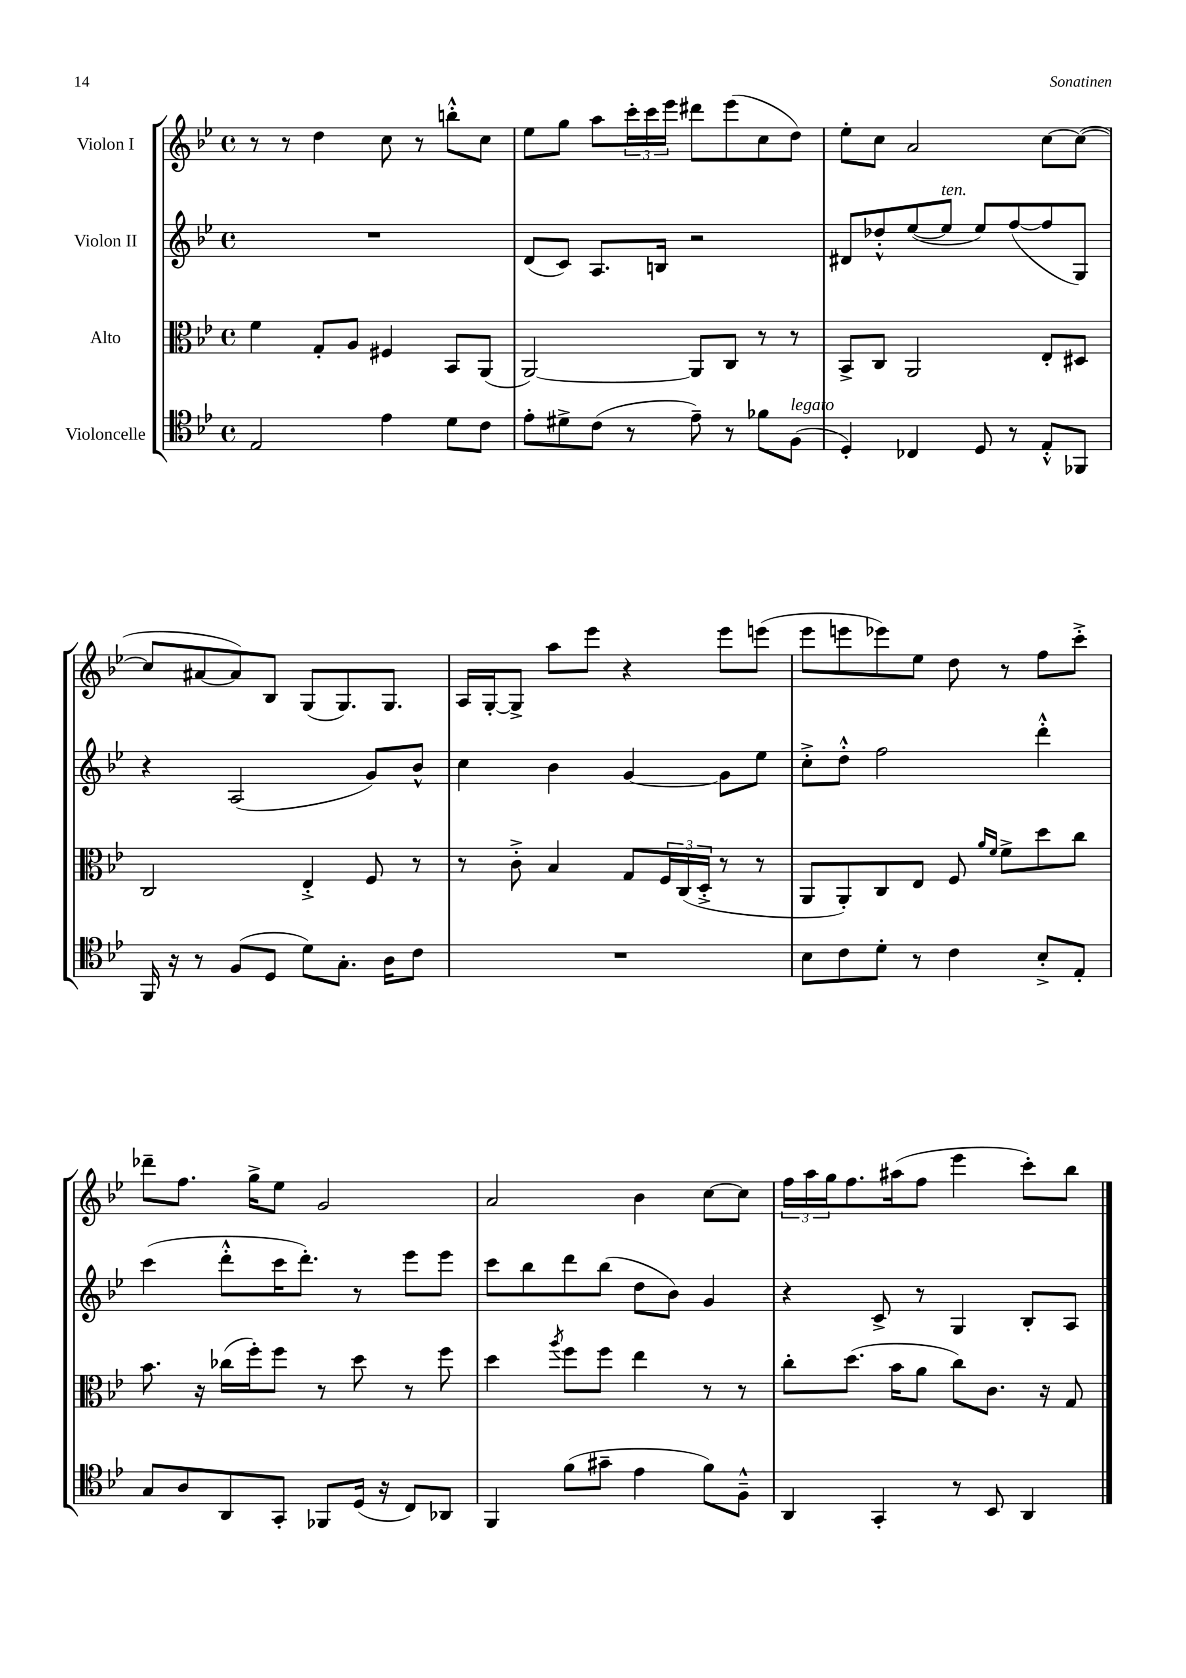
<<
\new StaffGroup <<
\new Staff = "s0" \with { instrumentName = "Violon I" } {
    \clef treble \key bes \major \defaultTimeSignature \time 4/4
    r8 r8 d''4 c''8 r8 b''8-.-^ c''8 |
    ees''8 g''8 a''8 \tuplet 3/2 { c'''16-. c'''16 ees'''16 } dis'''8 ees'''8( c''8 d''8) |
    ees''8-. c''8 a'2 c''8~ c''8~( |
    c''8 ais'8~ ais'8) bes8 g8( g8.) g8. |
    a16 g16~-. g8-> a''8 ees'''8 r4 ees'''8 e'''8( |
    ees'''8 e'''8 ees'''8) ees''8 d''8 r8 f''8 c'''8-.-> |
    des'''8-- f''8. g''16-> ees''8 g'2 |
    a'2 bes'4 c''8~ c''8 |
    \tuplet 3/2 { f''16 a''16 g''16 } f''8. ais''16( f''8 ees'''4 c'''8-.) bes''8 \bar "|." |
}
\new Staff = "s1" \with { instrumentName = "Violon II" } {
    \clef treble \key bes \major \defaultTimeSignature \time 4/4
    R1 |
    d'8( c'8) a8. b16 r2 |
    dis'8 des''8-.-^ ees''8~( ees''8^\markup { \italic "ten." } ees''8) f''8~( f''8 g8) |
    r4 a2( g'8) bes'8-^ |
    c''4 bes'4 g'4~ g'8 ees''8 |
    c''8-.-> d''8-.-^ f''2 d'''4-.-^ |
    c'''4( d'''8-.-^ c'''16 d'''8.-.) r8 ees'''8 ees'''8 |
    c'''8 bes''8 d'''8 bes''8( d''8 bes'8) g'4 |
    r4 c'8-> r8 g4 bes8-. a8 \bar "|." |
}
\new Staff = "s2" \with { instrumentName = "Alto" } {
    \clef alto \key bes \major \defaultTimeSignature \time 4/4
    f'4 g8-. a8 fis4 bes,8 a,8( |
    a,2~) a,8 c8 r8 r8 |
    bes,8-> c8 a,2 ees8-. dis8 |
    c2 ees4-.-> f8 r8 |
    r8 c'8-.-> bes4 g8 \tuplet 3/2 { f16 c16( d16-.-> } r8 r8 |
    a,8 a,8-.) c8 ees8 f8 \grace { a'16 f'16 } f'8-> d''8 c''8 |
    bes'8. r16 ces''16( f''16-.) f''8 r8 d''8 r8 f''8 |
    d''4 \acciaccatura { a''8 } f''8 f''8 ees''4 r8 r8 |
    c''8-. d''8.( bes'16 a'8 c''8) c'8. r16 g8 \bar "|." |
}
\new Staff = "s3" \with { instrumentName = "Violoncelle" } {
    \clef tenor \key bes \major \defaultTimeSignature \time 4/4
    ees2 ees'4 d'8 c'8 |
    ees'8-. dis'8-> c'8( r8 ees'8--) r8 fes'8 f8^\markup { \italic "legato" }( |
    d4-.) ces4 d8 r8 ees8-.-^ fes,8 |
    f,16 r16 r8 f8( d8 d'8) g8.-. a16 c'8 |
    R1 |
    bes8 c'8 d'8-. r8 c'4 bes8-.-> ees8-. |
    g8 a8 a,8 g,8-. fes,8 d16( r16 c8) aes,8 |
    f,4 f'8( gis'8-- ees'4 f'8) f8---^ |
    a,4 g,4-. r8 bes,8 a,4 \bar "|." |
}
>>
>>
\layout { \context { \Score \remove "Bar_number_engraver" } }
